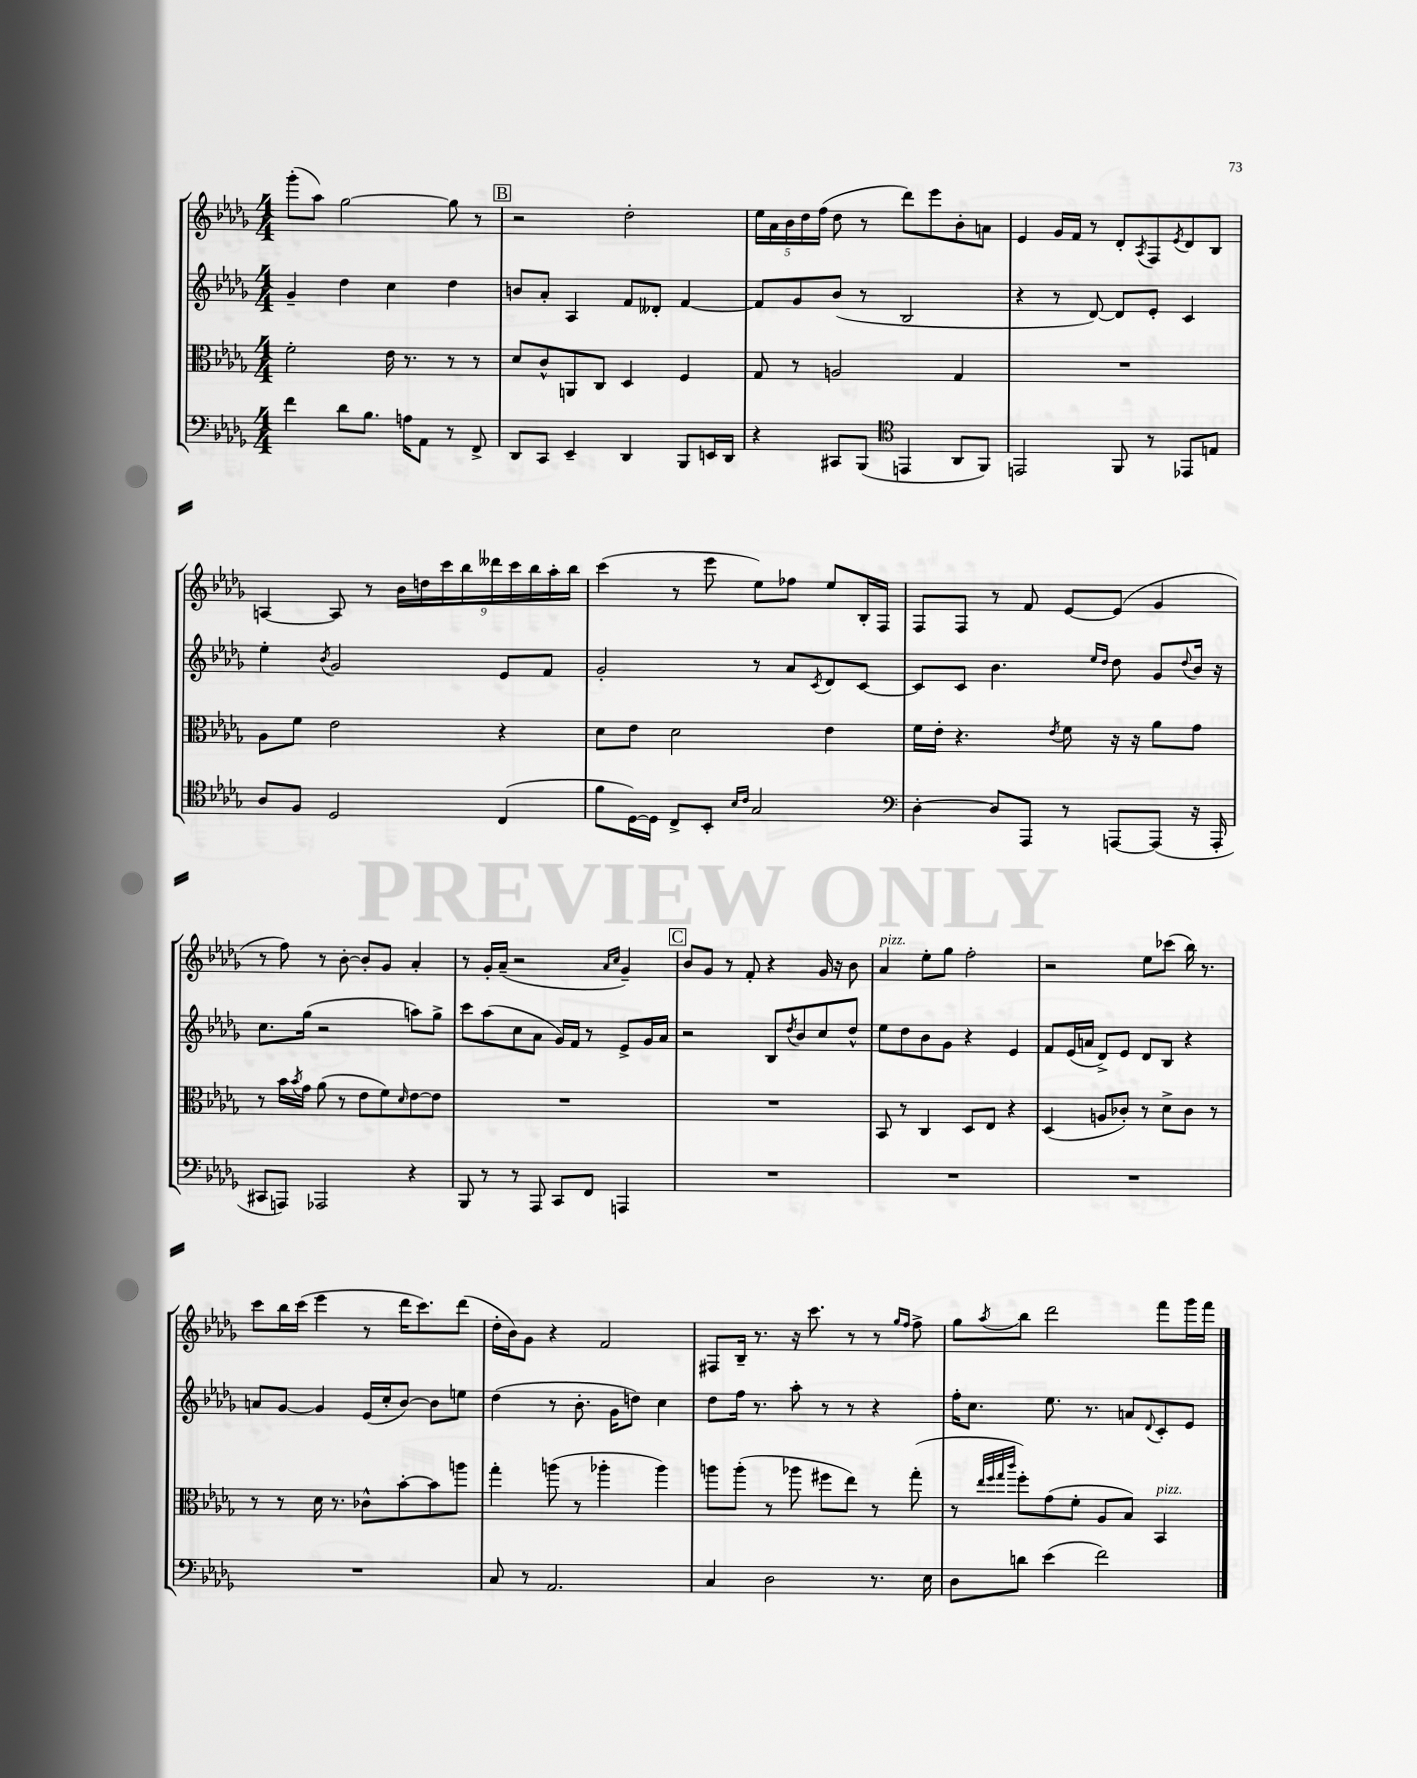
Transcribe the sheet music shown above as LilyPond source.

<<
\new StaffGroup <<
\new Staff = "s0" {
    \clef treble \key des \major \numericTimeSignature \time 4/4
    ges'''8-.( aes''8) ges''2~ ges''8 r8 |
    \mark \markup { \box "B" } r2 des''2-. |
    \tuplet 5/4 { ees''16 aes'16 bes'16 des''16 f''16( } des''8 r8 des'''8) ees'''8 bes'8-. a'8 |
    ees'4 ges'16 f'16 r8 des'8-. \acciaccatura { aes8 } f8 \acciaccatura { ees'8 } des'8 bes8 |
    a4~ a8 r8 \tuplet 9/8 { bes'16 d''16 c'''16 bes''16 deses'''16 c'''16 bes''16 aes''16-. bes''16 } |
    c'''4( r8 ees'''8 ees''8) fes''8 ees''8 bes16-. f16 |
    f8 f8 r8 f'8 ees'8~ ees'8( ges'4 |
    r8 f''8) r8 bes'8~-. bes'8-. ges'8 aes'4-. |
    r8 ges'16-. aes'16--( r2 \grace { aes'16 c''16 } ges'4--) |
    \mark \markup { \box "C" } bes'8 ges'8 r8 f'8-. r4 ges'16 r16 bes'8 |
    aes'4^\markup { \italic "pizz." } ees''8-. ges''8 f''2-. |
    r2 ees''8 ces'''8( bes''16) r8. |
    c'''8 bes''16 c'''16( ees'''4 r8 des'''16 c'''8.) des'''8( |
    des''16-. bes'16) ges'8 r4 f'2 |
    fis8 bes16-- r8. r16 c'''8. r8 r8 \grace { ges''16 f''16 } f''8-> |
    ges''8 \acciaccatura { aes''8 } bes''8 des'''2 f'''8 ges'''16 f'''16 \bar "|." |
}
\new Staff = "s1" {
    \clef treble \key des \major \numericTimeSignature \time 4/4
    ges'4-- des''4 c''4 des''4 |
    \mark \markup { \box "B" } b'8 aes'8-. aes4 f'8 deses'8-. f'4~ |
    f'8 ges'8 bes'8( r8 bes2 |
    r4 r8 des'8~) des'8 ees'8-. c'4 |
    ees''4-. \acciaccatura { bes'8 } ges'2 ees'8 f'8 |
    ges'2-. r8 aes'8 \acciaccatura { c'8 } des'8 c'8~ |
    c'8 c'8 bes'4. \grace { ees''16 des''16 } des''8 ges'8 \appoggiatura { des''8 } bes'16 r16 |
    c''8. ges''16( r2 a''8) ges''8-> |
    c'''8 aes''8( c''8 aes'8 ges'16) f'16 r8 ees'8-> ges'16 aes'16 |
    \mark \markup { \box "C" } r2 bes8 \acciaccatura { des''8 } bes'8 c''8 des''8-^ |
    ees''8 des''8 bes'8 ges'8 r4 ees'4 |
    f'8 ees'16( a'16 des'8->) ees'8 des'8 bes8 r4 |
    a'8 ges'8~ ges'4 ees'16( c''16-. bes'8~) bes'8 e''8 |
    des''4( r8 bes'8.-. ges'16 d''8) c''4 |
    des''8 f''16 r8. aes''8-. r8 r8 r4 |
    f''16-. c''8. ees''8. r8. a'8 \appoggiatura { des'8 } c'8-. ees'8 \bar "|." |
}
\new Staff = "s2" {
    \clef alto \key des \major \numericTimeSignature \time 4/4
    f'2-. ees'16 r8. r8 r8 |
    \mark \markup { \box "B" } des'8 c'8-^ a,8 c8 des4 f4 |
    ges8 r8 a2 ges4 |
    R1 |
    aes8 f'8 ees'2 r4 |
    des'8 ees'8 des'2 ees'4 |
    f'16 ees'16-. r4. \acciaccatura { ees'8 } f'8 r16 r16 aes'8 ges'8 |
    r8 bes'16 \acciaccatura { bes'8 } ges'16 aes'8( r8 ees'8 f'8) \grace { des'16 } ees'8~ ees'8 |
    R1 |
    \mark \markup { \box "C" } R1 |
    bes,8 r8 c4 des8 ees8 r4 |
    des4( a8 ces'8-.) r8 des'8-> ces'8 r8 |
    r8 r8 des'16 r8. ces'8-^ bes'8~-. bes'8 a''8 |
    ges''4-. a''8( r8 aes''4-. aes''4) |
    a''8 a''8-.( r8 aes''8 fis''8 ees''8) r8 ges''8-.( |
    r8 \grace { ees''32 f''32 ges''32 c'''32 } f''8-.) ges'8( f'8-. aes8 bes8) bes,4^\markup { \italic "pizz." } \bar "|." |
}
\new Staff = "s3" {
    \clef bass \key des \major \numericTimeSignature \time 4/4
    f'4 des'8 bes8. a16 aes,8 r8 f,8-> |
    \mark \markup { \box "B" } des,8 c,8 ees,4-- des,4 bes,,8 e,16 des,16 |
    r4 cis,8 bes,,8( \clef tenor e,4 aes,8 f,8) |
    e,2 f,8 r8 ees,8 e8 |
    aes8 f8 des2 c4( |
    f'8 des16~) des16 c8-> bes,8-. \grace { bes16 c'16 } ges2 |
    \clef bass des4~-. des8 aes,,8 r8 a,,8~ a,,8( r16 a,,16-. |
    cis,8 a,,8) aes,,2 r4 |
    bes,,8 r8 r8 aes,,8 c,8 f,8 a,,4 |
    \mark \markup { \box "C" } R1 |
    R1 |
    R1 |
    R1 |
    c8 r8 aes,2. |
    c4 des2 r8. ees16 |
    des8 d'8 ees'4( f'2) \bar "|." |
}
>>
>>
\layout { \context { \Score \remove "Bar_number_engraver" } }
